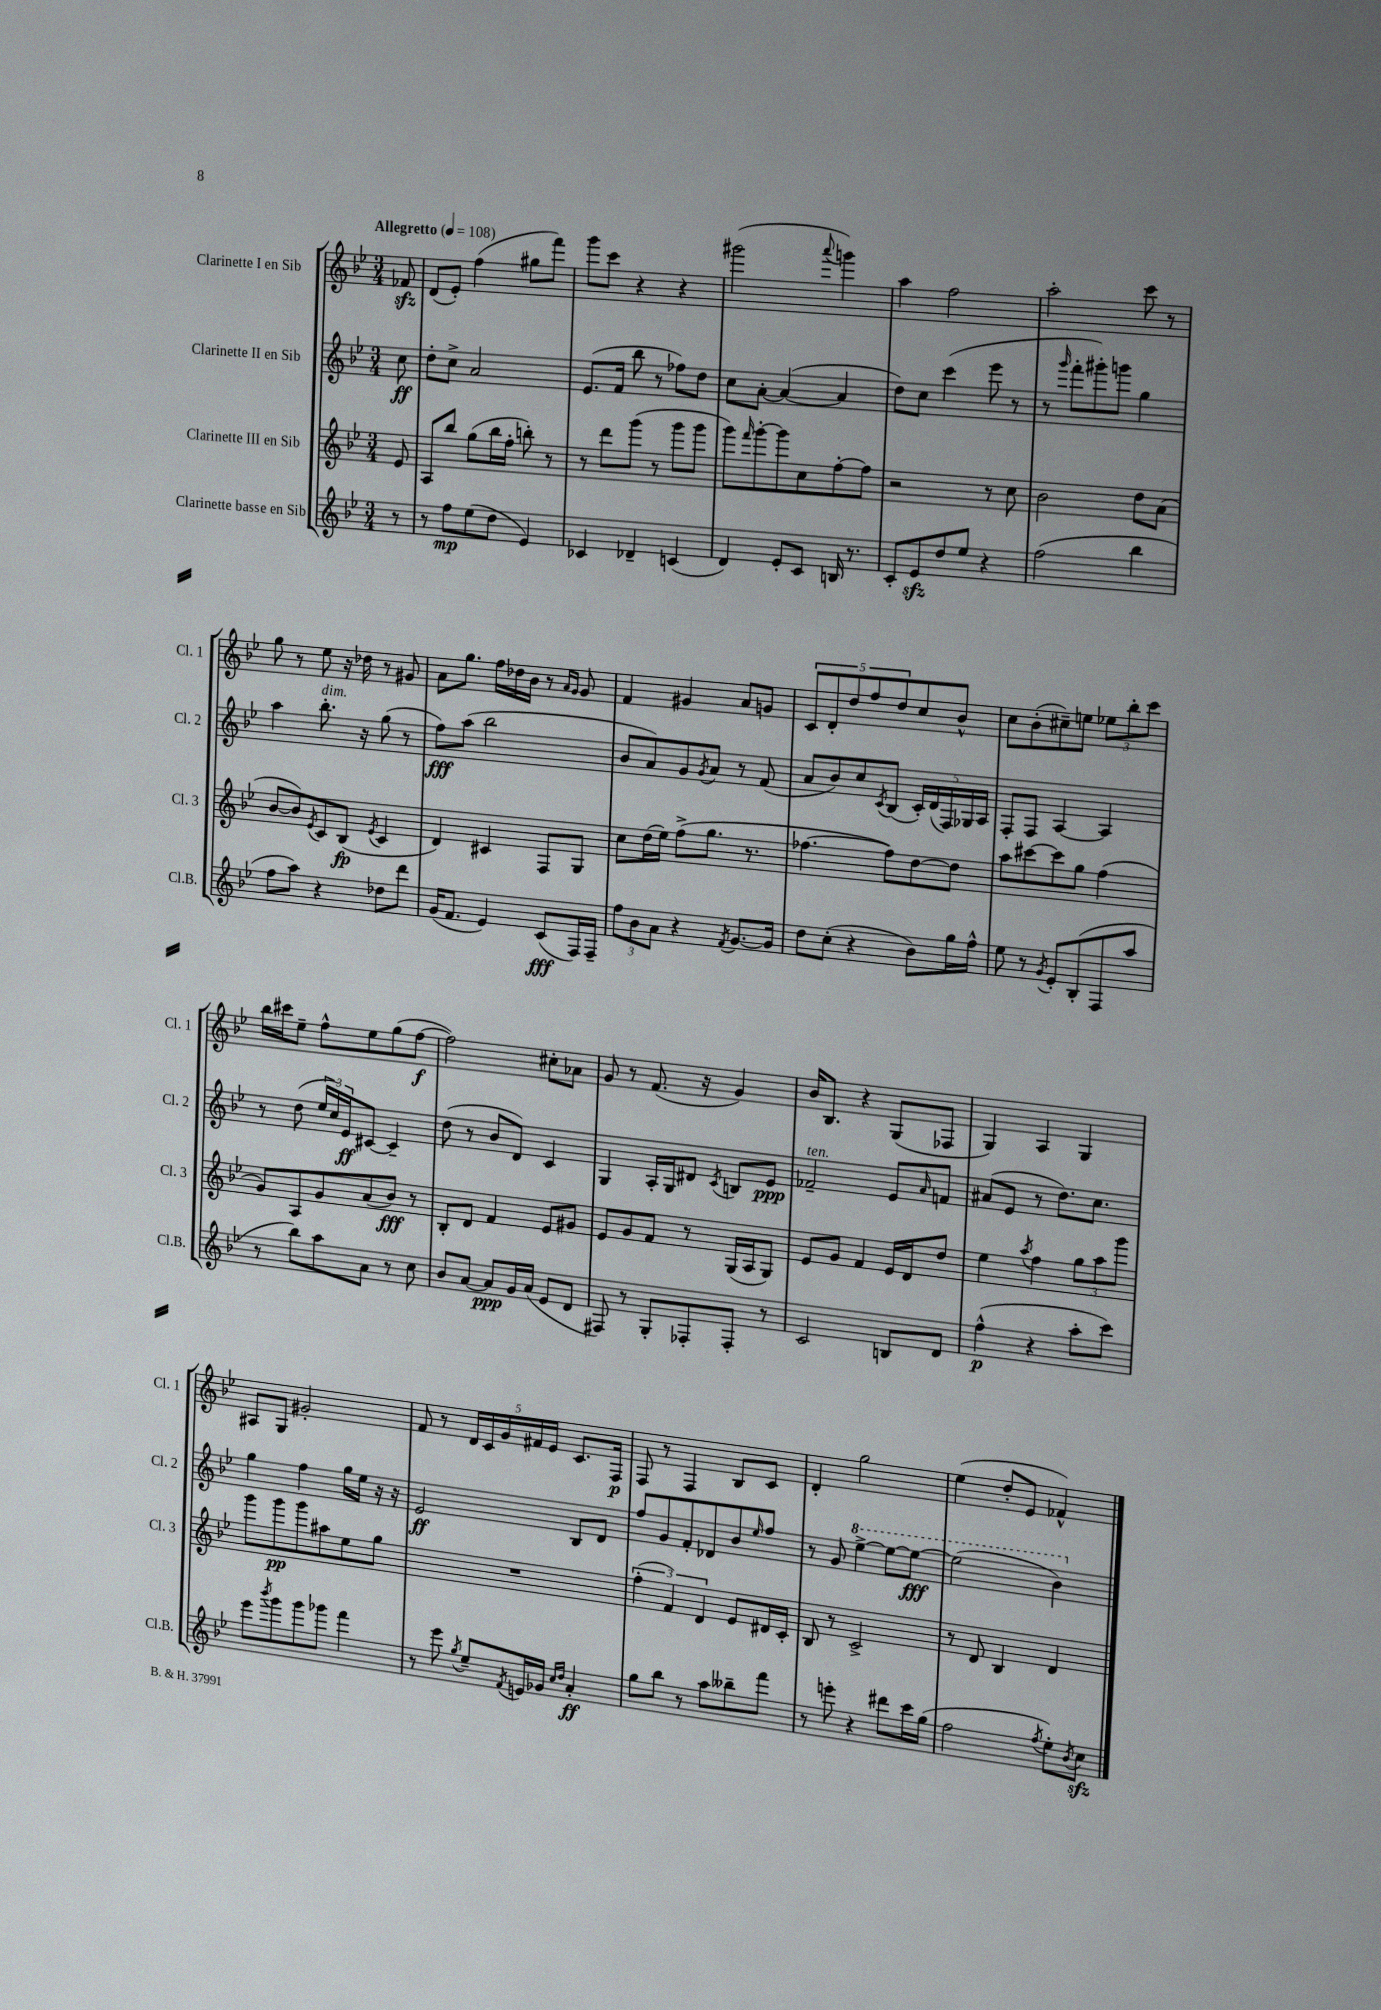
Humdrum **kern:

**kern	**kern	**kern	**kern
*staff4	*staff3	*staff2	*staff1
*clefG2	*clefG2	*clefG2	*clefG2
*k[b-e-]	*k[b-e-]	*k[b-e-]	*k[b-e-]
*M3/4	*M3/4	*M3/4	*M3/4
*MM108	*MM108	*MM108	*MM108
8r	8e-/	8cc\	8f-/
=	=	=	=
8r	8A/L	8dd'\L	(8d/L
8ff\L	8bb-/J	8cc^\J	8e-'/J)
(8ee-\	(8gg\L	2a/	(4ff\
8dd\J	16bb-\L	.	.
.	16ff'\JJ	.	.
4e-/)	8bb'\)	.	8gg#\L
.	8r	.	8fff\J)
=	=	=	=
4c-/	8r	(8.e-/L	8ggg\L
.	8ddd\L	.	8ccc\J
.	.	16f/Jk	.
4d-~/	(8ggg\J	8bb-\	4r
.	8r	8r	.
(4c/	8ggg\L	8ff-\L)	4r
.	8ggg\J	8dd\J	.
=	=	=	=
4d/)	8ggg\L)	8cc\L	(2ggg#\
.	16qqfff/	.	.
.	[8ggg'\	[8a'\J	.
8e-'/L	8ggg\]	(4a/_	.
8c/J	8cc\	.	.
.	.	.	8qqaaa/
16B/	[8ff'\	4a/]	4ggg\)
8.r	.	.	.
.	8ff\]J	.	.
=	=	=	=
8c'/L	2r	8dd\L)	4aa\
8e-/	.	8cc\J	.
8dd/	.	(4ccc\	2ff\
8ee-/J	.	.	.
4r	8r	8eee-\	.
.	8cc\	8r	.
=	=	=	=
(2ff\	2b-\	8r	2aa'\
.	.	16qqggg/	.
.	.	8fff'\L	.
.	.	8ggg#'\)	.
.	.	8ggg\J	.
4bb-\	8dd\L	4gg\	8ccc\
.	(8a\J	.	8r
=	=	=	=
8ff\L	[8b-/L	4aa\	8gg\
8aa\J)	8b-/])	.	8r
.	8qe-/	.	.
4r	8c/	8.bb-'\	8ee-\
.	(8B-/J	.	16r
.	.	16r	16dd-\
.	8qe-/	.	.
8dd-\L	4c/	(8gg\	8r
8ddd\J	.	8r	8g#/
=	=	=	=
(16g/LK	4d/)	8ff\L)	8a\L
8.f/J	.	.	.
.	.	(8aa\J	8.gg\J
4e-/)	4c#/	2bb-\	.
.	.	.	16ff\LL
.	.	.	16dd-\
.	.	.	16b-\JJ
(8c/L	8F/L	.	8r
.	.	.	16qqa/LL
.	.	.	16qqg/JJ
16F/L)	8G/J	.	8g/
16F~/JJ	.	.	.
=	=	=	=
12ff\L	8cc\L	8b-/L	4f/
12b-\	.	.	.
.	(16dd\L	8a/)	.
12a\J	.	.	.
.	16ee-\JJ)	.	.
4r	(8ff^\L	8g/	4g#/
.	.	8qg/	.
.	8.gg\J	8a/J	.
8qf/	.	.	.
[8.g/L	.	8r	8a/L
.	8.r	.	.
.	.	(8f/	8g/J
16g/]Jk	.	.	.
=	=	=	=
8dd\L	[4.ff-\	8a/L	10c/L
.	.	.	10d'/
(8cc'\J	.	8b-/)	.
.	.	.	10dd/
4r	.	8cc/	.
.	.	.	10ff/
.	.	8qc/	.
.	8ff-\]L)	(8B-/J	.
.	.	.	10dd/
8b-\L)	[8dd\	20c'/LL)	8cc/
.	.	(20d/	.
.	.	20F/)	.
16gg\L	8dd\]J	.	8b-^^/J
.	.	20G-/	.
16ff^^\JJ	.	.	.
.	.	20A/JJ	.
=	=	=	=
8ee-\	8aa\L	8F'/L	8cc\L
8r	[8ccc#\	8F/J	(8b-'\
8qg/	.	.	.
8e-'/L	8ccc#\]	[4A/	8cc#~\)
(8B-'/	8gg\J	.	8ee\J
8F/	(4ff\	4A/]	12ee-\L
.	.	.	12bb-'\
8aa/J	.	.	.
.	.	.	12ccc\J
=	=	=	=
8r	8g/L)	8r	16bb-\LL
.	.	.	16ccc#\J
8bb-\L)	8A/	(8dd\	8ee-~\J
8aa\	8g/	24ee-/LL	8ff^^\L
.	.	24cc/)	.
.	.	24e-/J	.
8a\J	(8a/	[8c#/J	8ee-\
8r	8b-/J)	4c#~/]	(8gg\
8cc\	8r	.	[8ff\J
=	=	=	=
8b-/L	8B-'/L	(8dd\	2ff\])
[8a/J	8d/J	8r	.
8a/]L	4f/	8b-/L	.
16g/L	.	8d/J)	.
(16a/JJ	.	.	.
8e-/L	8e-/L	4c/	8cc#'\L
8d/J	8g#/J	.	8a-\J
=	=	=	=
8F#/)	8e-/L	4G/	8g/
8r	8g/	.	8r
8G'/L	8f/J	16A'/LL	(8.f/
.	.	16G/J	.
8F-'/	8r	8d#/J	.
.	.	.	16r
.	.	8qc/	.
8F-'/J	(16G/LL	8B/L	4g/)
.	16A/J	.	.
8r	8G/J)	8e-/J	.
=	=	=	=
2c/	8e-/L	2f-~/	16b-/LK
.	.	.	8.B-/J
.	8g/J	.	.
.	4f/	.	4r
8B/L	16e-/LL	8e-/L	(8G/L
.	16d/J	.	.
.	.	16qqa/	.
8d/J	8dd/J	8f/J	8F-/J
=	=	=	=
(4ff^^\	4ee-\	(8a#/L	4G/)
.	.	8e-/J	.
.	8qaa/	.	.
4r	4ff\	8r	4A/
.	.	8.dd\L)	.
8aa'\L	12gg\L	.	4G/
.	.	8.cc\J	.
.	12aa\	.	.
8ccc\J)	.	.	.
.	12ggg\J	.	.
=	=	=	=
8eee-\L	8ggg\L	4gg\	8A#/L
8qbbb-/	.	.	.
8ggg\	8ggg\	.	8G/J
8ggg\	8ggg\	4ff\	2g#'/
8ggg-\J	8aa#\	.	.
4fff\	8ee-\	16gg\LL	.
.	.	16ee-\JJ	.
.	8gg\J	16r	.
.	.	16r	.
=	=	=	=
8r	2.r	2e-/	8f/
8eee-\	.	.	8r
8qgg/	.	.	.
8ee-~/L	.	.	20d/LL
.	.	.	20c/
.	.	.	20g/
8qf/	.	.	.
16e/L	.	.	.
.	.	.	20f#/
16g-/JJ	.	.	.
.	.	.	20e-/JJ
16qqcc/LL	.	.	.
16qqdd/JJ	.	.	.
4a'/	.	8B-/L	8.c/L
.	.	8d/J	.
.	.	.	16F/Jk
=	=	=	=
8gg\L	(6ff'\	8ff/L	8F/
8bb-\J	.	8g/	8r
.	6f/)	.	.
8r	.	8f'/	4F/
.	6d/	.	.
8aa\L	.	8d-/	.
8bb--~\	8e-/L	8b-/	8B-/L
.	.	16qqee-/	.
8fff\J	16d#/L	8ff/J	8c/J
.	16c'/JJ	.	.
=	=	=	=
8r	8B-/	8r	4d'/
8eee'\	8r	8g/	.
4r	2c^/	[4eee-^\	2gg\
8ddd#\L	.	8eee-\_L	.
16ccc\L	.	8eee-\_J	.
(16gg\JJ	.	.	.
=	=	=	=
2ff\	8r	(2eee-\]	(4ee-\
.	8d/	.	.
.	4B-/	.	8dd'/L
.	.	.	8e-/J
8qff/	.	.	.
8ee-'\L)	4d/	4bb-\)	4f-^^/)
8qb-/	.	.	.
8cc\J	.	.	.
==	==	==	==
*-	*-	*-	*-
